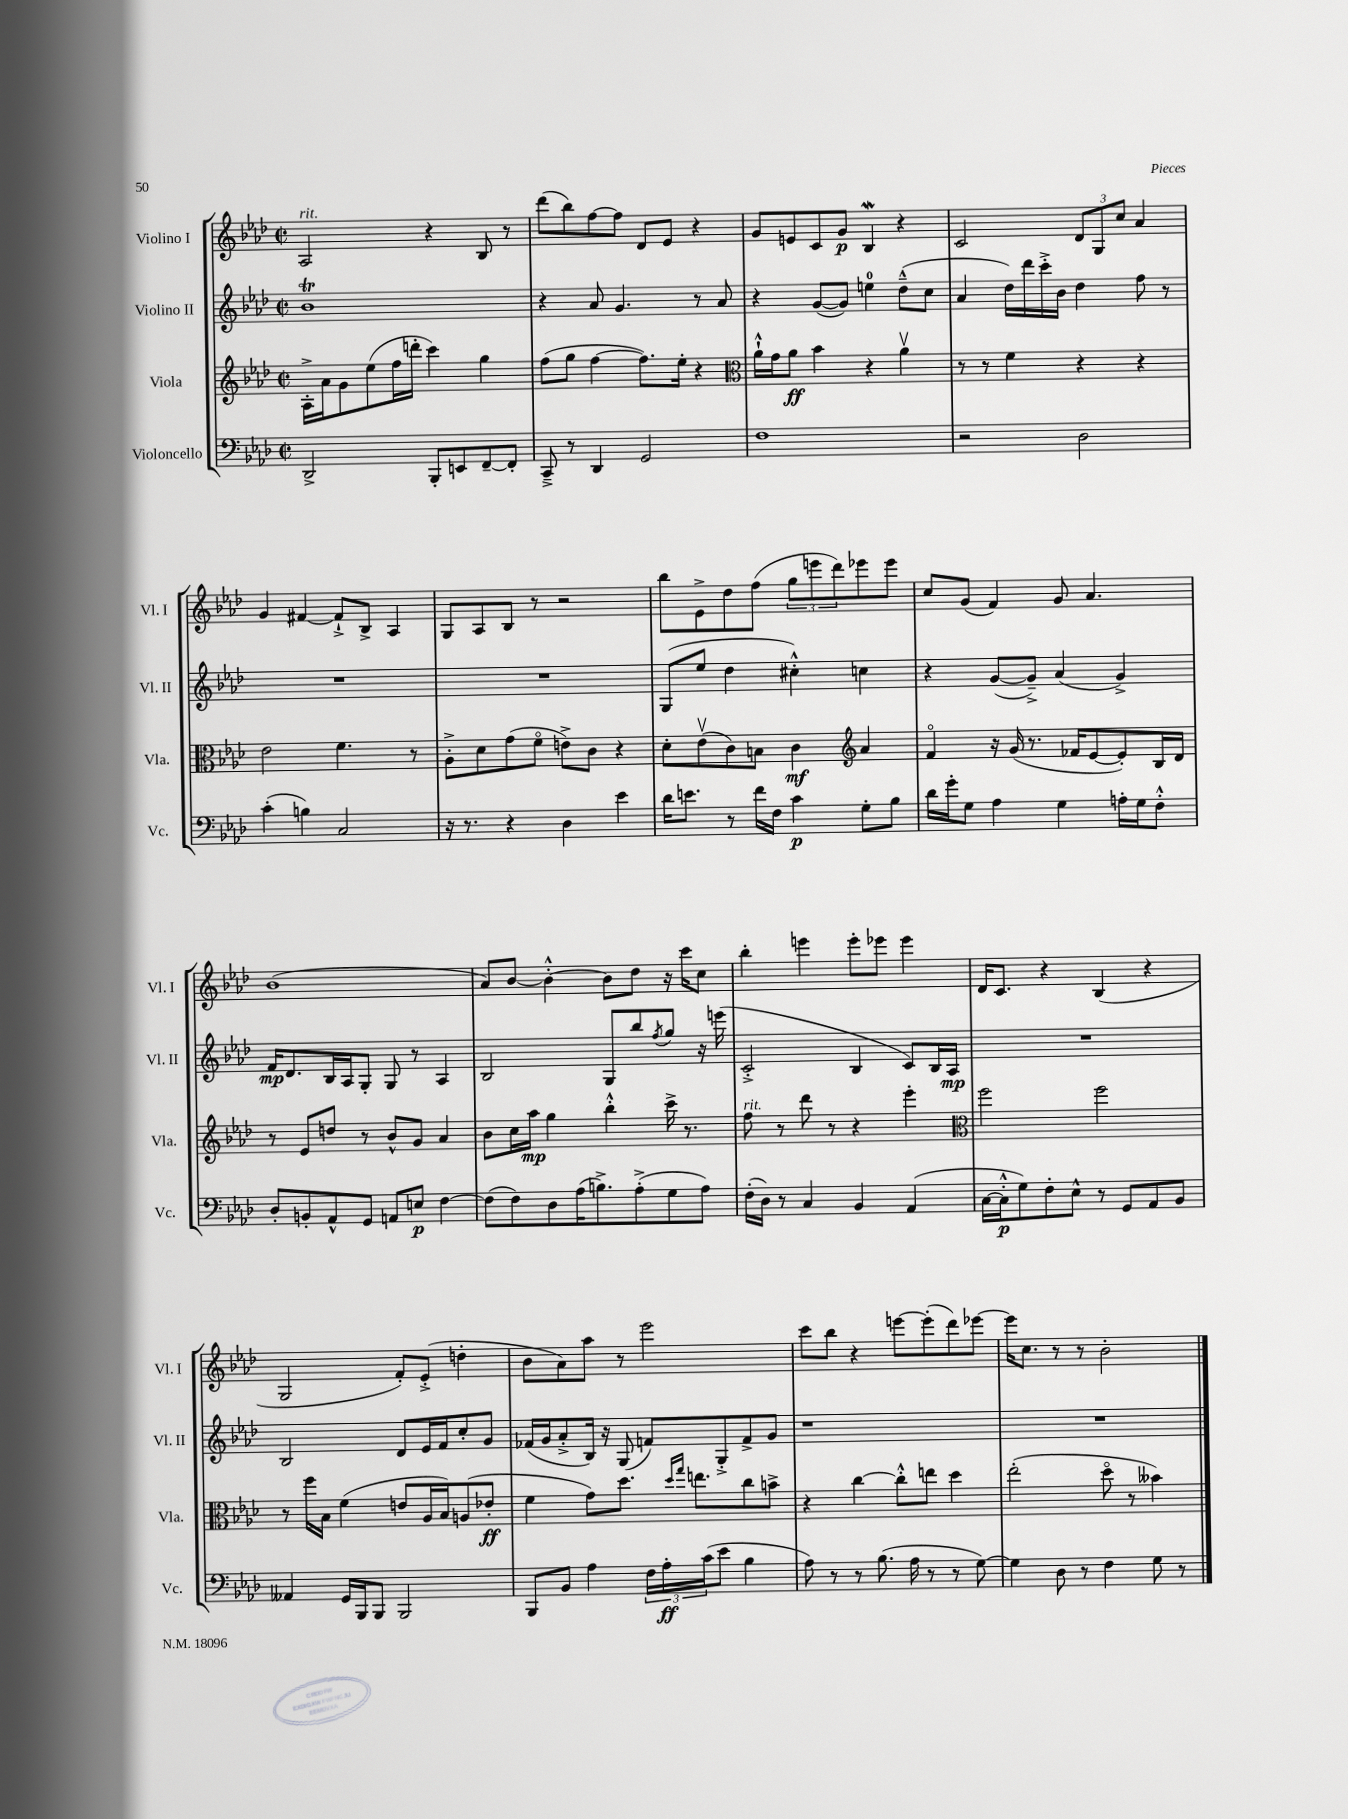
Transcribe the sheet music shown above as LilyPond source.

<<
\new StaffGroup <<
\new Staff = "s0" \with { instrumentName = "Violino I" shortInstrumentName = "Vl. I" } {
    \clef treble \key aes \major \defaultTimeSignature \time 2/2
    aes2^\markup { \italic "rit." } r4 bes8 r8 |
    des'''8( bes''8) f''8~ f''8 des'8 ees'8 r4 |
    g'8 e'8 c'8 g'8\p bes4\mordent r4 |
    c'2 \tuplet 3/2 { des'8 g8 c''8 } aes'4 |
    g'4 fis'4~ fis'8-!-> bes8-> aes4 |
    g8 aes8 bes8 r8 r2 |
    bes''8 ees'8-> des''8 f''8( \tuplet 3/2 { g''8 e'''8 des'''8) } ees'''8 ees'''8 |
    c''8 g'8( f'4) g'8 aes'4. |
    bes'1( |
    aes'8) bes'8~ bes'4~-.-^ bes'8 des''8 r16 c'''16 c''8 |
    bes''4-. e'''4 e'''8-. ees'''8 ees'''4 |
    des'16 c'8. r4 bes4( r4 |
    g2 f'8-.) ees'8-.->( d''4-. |
    bes'8 aes'8) aes''8 r8 ees'''2 |
    c'''8 bes''8 r4 e'''8~ e'''8-.( des'''8) ees'''8~ |
    ees'''16 c''8. r8 r8 bes'2-. \bar "|." |
}
\new Staff = "s1" \with { instrumentName = "Violino II" shortInstrumentName = "Vl. II" } {
    \clef treble \key aes \major \defaultTimeSignature \time 2/2
    bes'1\trill |
    r4 aes'8 g'4. r8 aes'8 |
    r4 g'8~( g'8) e''4-0 des''8---^( c''8 |
    aes'4 des''16) des'''16 c'''16-.-> bes'16 des''4 f''8 r8 |
    R1 |
    R1 |
    g8( ees''8 des''4 cis''4-.-^) c''4 |
    r4 g'8~( g'8--->) aes'4( g'4->) |
    f'16\mp des'8. bes16 aes16 g8-. g8 r8 aes4 |
    bes2 g8 bes''8 \acciaccatura { f''8 } g''8 r16 e'''16( |
    c'2-.-> bes4 c'8) bes16 aes16\mp |
    R1 |
    bes2 des'8 ees'16 f'16 c''8-. g'8 |
    fes'16( g'16 aes'8-.-> bes16) r16 g8( f'8) g8-.-> f'8-> g'8 |
    r1 |
    R1 \bar "|." |
}
\new Staff = "s2" \with { instrumentName = "Viola" shortInstrumentName = "Vla." } {
    \clef treble \key aes \major \defaultTimeSignature \time 2/2
    aes16-.-> aes'16 g'8 ees''8( f''16 d'''16-. c'''4) g''4 |
    f''8( g''8 f''4~ f''8.) ees''16-. r4 |
    \clef alto aes'16-!-^ g'16 aes'8\ff bes'4 r4 aes'4\upbow |
    r8 r8 f'4 r4 r4 |
    ees'2 f'4. r8 |
    aes8-.-> des'8 g'8( f'8\flageolet e'8->) c'8 r4 |
    des'8-. ees'8\upbow( c'8) b8 c'4\mf \clef treble aes'4 |
    f'4\flageolet r16 g'16( r8. fes'16 ees'8~ ees'8-.) bes16 des'16 |
    r8 ees'8 d''8 r8 bes'8-^ g'8 aes'4 |
    bes'8 c''16 aes''16\mp g''4 bes''4-.-^ c'''16-> r8. |
    f''8^\markup { \italic "rit." } r8 des'''8 r8 r4 ees'''4-. |
    \clef alto f''2 f''2 |
    r8 f''16 bes16 f'4( e'8 aes16 bes16) a8( ees'8-.\ff |
    f'4 g'8) des''8. \grace { des''16 g''16 } e''8. c''8 b'8-> |
    r4 c''4~ c''8-.-^ e''8 des''4 |
    ees''2-.( des''8\flageolet r8 beses'4) \bar "|." |
}
\new Staff = "s3" \with { instrumentName = "Violoncello" shortInstrumentName = "Vc." } {
    \clef bass \key aes \major \defaultTimeSignature \time 2/2
    des,2-> bes,,8-. e,8 f,8~-- f,8-. |
    c,8---> r8 des,4 g,2 |
    f1 |
    r2 des2 |
    c'4-.( b4) c2 |
    r16 r8. r4 des4 ees'4 |
    des'16 e'8. r8 f'16 f16 c'4\p g8-. bes8 |
    des'16 g'16-. g8 aes4 g4 a16-. g16 f8-.-^ |
    des8-. b,8-. aes,8-^ g,8 a,8 e8\p f4~ |
    f8( f8) des8 aes16( b8.->) aes8-.->( g8 aes8) |
    f16-.( des16) r8 c4 bes,4 aes,4( |
    c16~ c16-.-^\p g8) f8-. ees8-^ r8 g,8 aes,8 bes,8 |
    aeses,4 g,16 bes,,16 bes,,8 bes,,2 |
    bes,,8 bes,8 aes4 \tuplet 3/2 { f16 aes16-.\ff c'16( } ees'8 bes4 |
    aes8) r8 r8 bes8.( aes16 r8 r8 g8~) |
    g4 des8 r8 f4 g8 r8 \bar "|." |
}
>>
>>
\layout { \context { \Score \remove "Bar_number_engraver" } }
